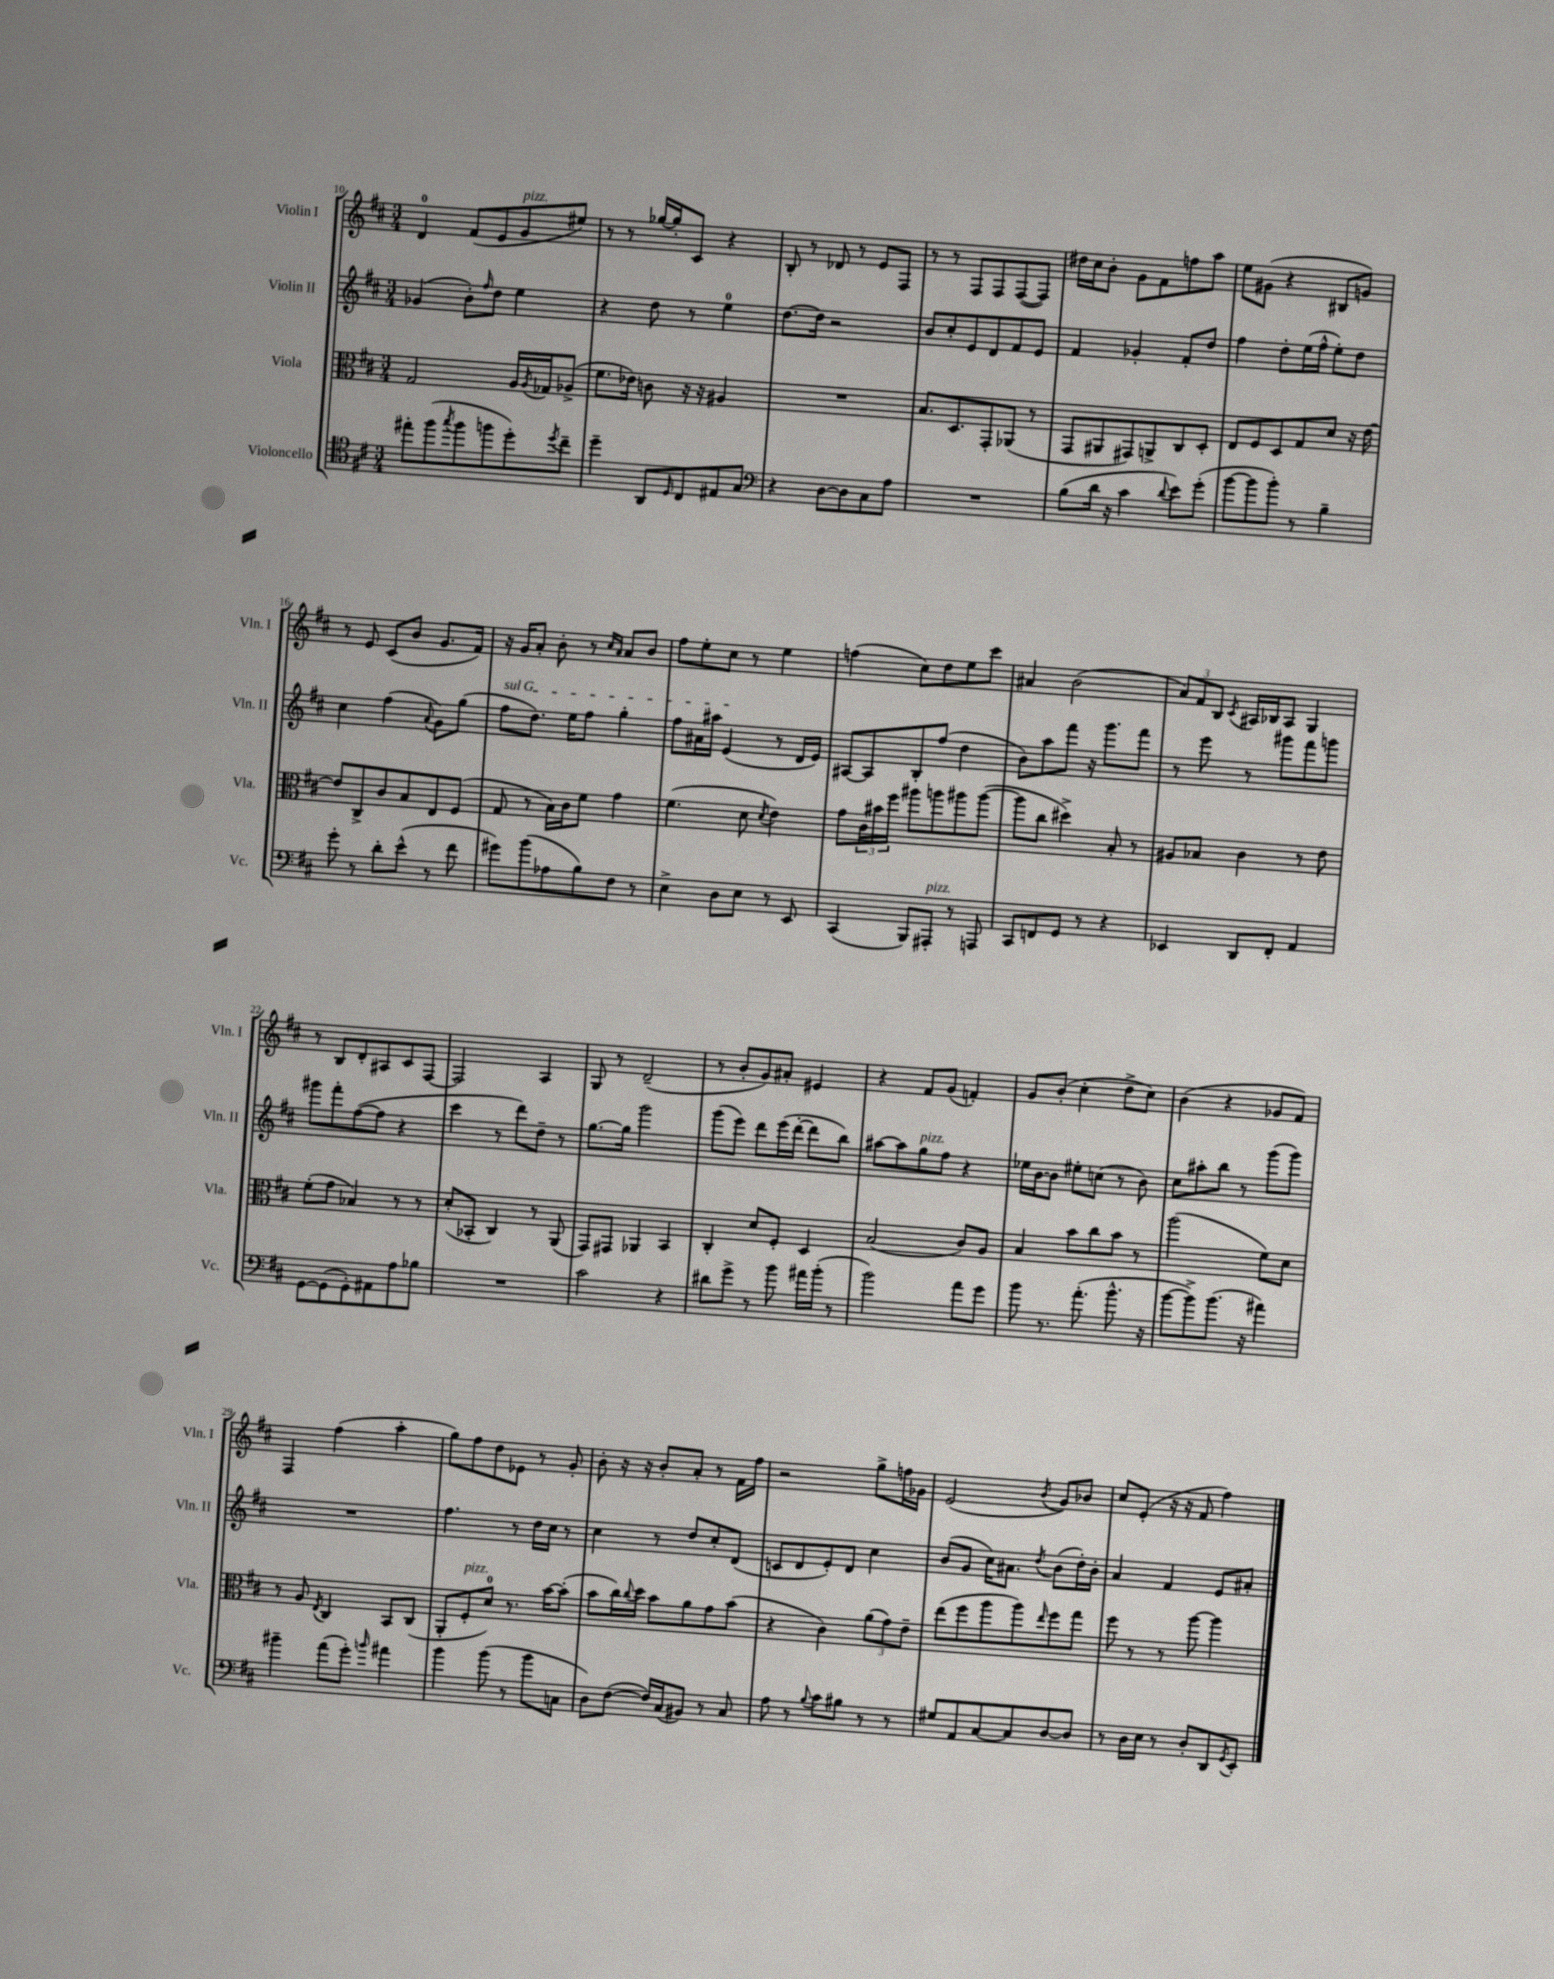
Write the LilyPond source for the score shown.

<<
\new StaffGroup <<
\new Staff = "s0" \with { instrumentName = "Violin I" shortInstrumentName = "Vln. I" } {
    \clef treble \key d \major \numericTimeSignature \time 3/4
    d'4-0 fis'8( e'8 g'8^\markup { \italic "pizz." } eis''8) |
    r8 r8 ges''16~ ges''16-. cis'8 r4 |
    b8-. r8 des'8 r8 e'8 fis8 |
    r8 r8 fis8 fis8 fis8~( fis8) |
    dis''16 cis''16 b'8-. g'8 fis'8 f''8 a''8 |
    e''8 gis'8( r4 bis8 g'8) |
    r8 e'8 cis'8( b'8 g'8. fis'16) |
    r16 g'16 a'8-. b'8-. r8 \grace { cis''16 a'16 } a'8 b'8 |
    fis''8 e''8-. cis''8 r8 e''4 |
    f''4( cis''8) d''8 e''8 cis'''8 |
    ais'4 b'2( |
    \tuplet 3/2 { a'8) fis'8 b8 } \acciaccatura { cis'8 } ais16 bes16 ais8 g4 |
    r8 b8 d'8-. ais8 cis'8 fis8~ |
    fis2 a4 |
    g8 r8 d'2--( |
    r8 b'8-. g'8) ais'8-. eis'4 |
    r4 fis'8 g'8( f'4-.) |
    g'8 b'8-.( cis''4-. d''8-> cis''8) |
    b'4( r4 ges'8 fis'8) |
    fis4 fis''4( a''4-. |
    g''8) fis''8 d''8 ees'8 r8 g'8-. |
    b'8-. r16 r16 b'8-. a'8-. r8 fis'16 fis''16 |
    r2 g''8-> f''16 ges'16 |
    e'2( \acciaccatura { b'8 } g'8) bes'8 |
    cis''8 e'8-.( r16 r16 fis'8 fis''4) \bar "|." |
}
\new Staff = "s1" \with { instrumentName = "Violin II" shortInstrumentName = "Vln. II" } {
    \clef treble \key d \major \numericTimeSignature \time 3/4
    ges'4( b'8-.) \grace { fis''16 } d''8 e''4 |
    r4 d''8 r8 e''4-0 |
    d''8.~ d''16 r2 |
    b'8 cis''8-. e'8 d'8 fis'8 e'8 |
    fis'4 ges'4-. fis'8-. d''8 |
    fis''4 d''8-. e''16( fis''16-^ e''8-.) d''8 |
    cis''4 fis''4( \appoggiatura { a'8 } g'8) g''8( |
    \once \override TextSpanner.bound-details.left.text = \markup { \italic "sul G" } fis''8\startTextSpan d''8.) e''16 fis''8 g''4-. |
    fis''8 ais'16 ais''16 e'4\stopTextSpan( r8 d'16 e'16) |
    ais8~ ais8 b8-. fis''8( d''4 |
    b'8) a''8 fis'''8 r16 g'''8. fis'''8 |
    r8 e'''8 r8 gis'''8 fis'''8 g'''8 |
    gis'''8 fis'''8-. fis''8~( fis''8 r4 |
    cis'''4 r8 d'''8) d''8-- r8 |
    g''8.~ g''16 g'''2 |
    g'''8( e'''8) d'''8 e'''16( d'''16~-. d'''8 b''8) |
    ais''8~ ais''8 g''8^\markup { \italic "pizz." } fis''8 r4 |
    ees''16 b'16~ b'8 eis''8-. c''8( r8 b'8) |
    cis''8 ais''8-. b''8 r8 g'''8( g'''8) |
    R2. |
    fis''4. r8 d''16 cis''16 r8 |
    cis''4 r8 d''8 cis''8-. d'8( |
    c'8 d'8 e'8-.) d'8 cis''4 |
    b'8( g'8 cis''16) ais'8. \acciaccatura { d''8 } b'8( d''16-.) b'16-. |
    a'4 fis'4 e'8 ais'8-. \bar "|." |
}
\new Staff = "s2" \with { instrumentName = "Viola" shortInstrumentName = "Vla." } {
    \clef alto \key d \major \numericTimeSignature \time 3/4
    g2 a16 \acciaccatura { a8 } ges16 aes8->( |
    fis'8. ees'16) c'8 r16 r16 ais4 |
    R2. |
    b8. d8. g,8-. aes,8( r8 |
    g,8 ais,8 gis,8) a,8-> cis8 d8-. |
    e8 fis8 d8 g8 d'8 r16 e'16~ |
    e'8 cis8-> cis'8 b8 e8 fis8( |
    g8 r8 b16) cis'16 fis'8 g'4 |
    fis'4.( d'8 \acciaccatura { d'8 } e'4) |
    g'8 \tuplet 3/2 { cis'16 bis'16 fis''16 } ais''8 a''8 ais''8 ais''8~( |
    ais''8 cis''8 dis''4->) b8-. r8 |
    ais8 bes8 cis'4 r8 e'8 |
    fis'8-.( g'8 bes4) r8 r8 |
    d'8-.( bes,8-. cis4) r8 a,8( |
    g,8) gis,8 aes,4 b,4 |
    cis4-. d'8 fis8-. d4 |
    b2( cis'8) a8 |
    b4 b'8 cis''8 b'8 r8 |
    a''2( fis'8) d'8 |
    r8 a8 \acciaccatura { e8 } cis4 b,8 cis8( |
    a,8-. fis8-.^\markup { \italic "pizz." } d'8-0) r8. b'16~ b'8-.( |
    b'8 cis''16) \appoggiatura { cis''8 } d''16 b'8 a'8 g'8 b'8( |
    r4 cis'4) \tuplet 3/2 { a'8( g'8) e'8-- } |
    e''8( fis''8 a''8 a''8) \grace { e''16 } fis''8 g''8 |
    fis''8 r8 r8 a''8~ a''4 \bar "|." |
}
\new Staff = "s3" \with { instrumentName = "Violoncello" shortInstrumentName = "Vc." } {
    \clef tenor \key d \major \numericTimeSignature \time 3/4
    eis''8-. fis''8( \acciaccatura { g''8 } fis''8 f''8 d''8-.) \acciaccatura { d''8 } cis''8-- |
    d''4-- a,8 \grace { d16 } cis8 eis8 g8 |
    \clef bass r4 d8~ d8 cis8 a8 |
    R2. |
    b8( d'16 r16 cis'4 \appoggiatura { d'8 } e'8) g'8-.( |
    b'8~ b'8 b'8-.) r8 b4-- |
    g'8-. r8 d'8-. e'8-^( r8 fis'8 |
    gis'8) b'8( aes8 b8) fis8 r8 |
    e4-> d8 e8 r8 e,8 |
    cis,4( b,,8) ais,,8-.^\markup { \italic "pizz." } r8 a,,8 |
    cis,8 f,8 g,8 r8 r4 |
    ees,4 d,8 fis,8-. a,4 |
    g,8~ g,8( g,8-.) ais,8 a8 bes8 |
    R2. |
    cis'2 r4 |
    dis'8 g'8-> r8 b'8 ais'16 b'16-.( r8 |
    b'2) a'8 g'8 |
    b'8 r8. a'8.-.( b'8.-^ r16 |
    b'8~ b'8->) b'8.( r16 ais'4) |
    bis'4-- a'8( g'8-.) \grace { b'16 } ais'4 |
    b'4 b'8( r8 b'8 c8 |
    d8) fis8~( fis16) cis16( bis,8) r8 cis8 |
    a8 r8 \appoggiatura { b8 } cis'8 bis8 r8 r8 |
    gis8 a,8 cis8~ cis8 d8~ d8 |
    r8 d16 e16 r8 d8-. d,8 \acciaccatura { g,8 } e,8-. \bar "|." |
}
>>
>>
\layout { \context { \Score currentBarNumber = #10 } }
